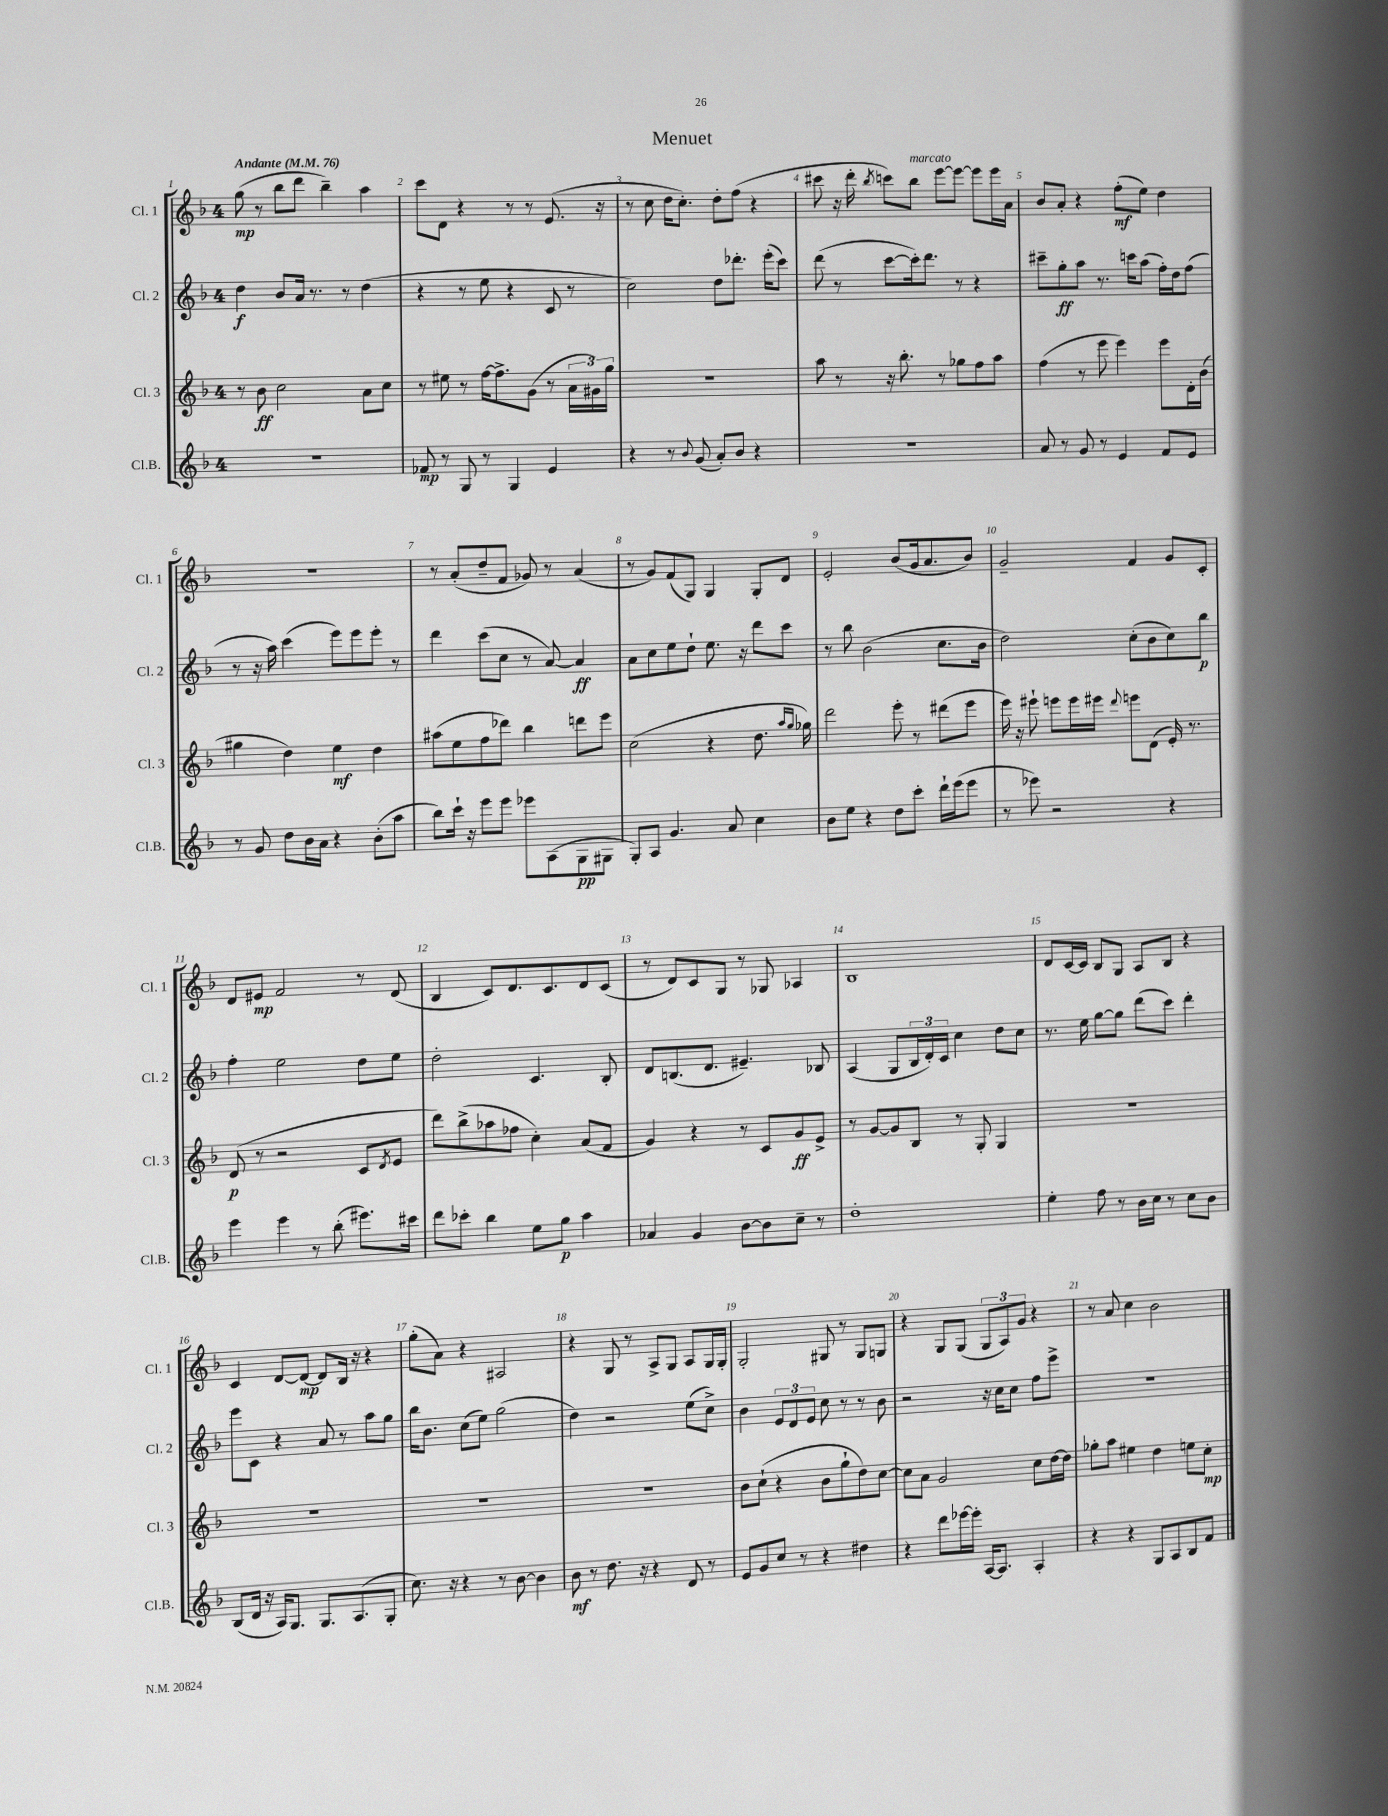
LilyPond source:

\header { title = "Menuet" }
<<
\new StaffGroup <<
\new Staff = "s0" \with { instrumentName = "Cl. 1" shortInstrumentName = "Cl. 1" } {
    \clef treble \key f \major \once \override Staff.TimeSignature.style = #'single-digit \time 4/4 \tempo "Andante" 4 = 76
    g''8\mp( r8 bes''8 d'''8 bes''4--) a''4 |
    c'''8 d'8 r4 r8 r8 e'8.( r16 |
    r8 c''8 d''16 c''8.-.) d''8-. f''8( r4 |
    cis'''8 r16 d'''16-. \acciaccatura { bes''8 } c'''8) bes''8^\markup { \italic "marcato" } e'''8~ e'''8~ e'''8 e'''16 a'16 |
    bes'8 a'8-. r4 f''8-.\mf( e''8) d''4 |
    R1 |
    r8 a'8-.( d''8-- f'8 ges'8) r8 a'4( |
    r8 g'8) f'8( g8) g4 g8-. d'8 |
    e'2-. bes'8( g'16 a'8. bes'8) |
    g'2-- f'4 g'8 c'8-. |
    d'8 eis'8\mp f'2 r8 d'8( |
    bes4 c'8) d'8. c'8. d'8 c'8( |
    r8 d'8) c'8 g8 r8 ges8 aes4 |
    bes1 |
    d'8 c'16~ c'16 bes8 g8 a8 bes8 r4 |
    c'4 d'8~ d'8~\mp d'8 bes16 r16 r4 |
    g''8-.( a'8) r4 ais2 |
    r4 g8 r8 a8-> g8 a8 g16 g16-. |
    g2-. gis8 r8 gis8 g8 |
    r4 g8 g8( \tuplet 3/2 { g8 a8) g'8 } r4 |
    r8 a'8 c''4 bes'2 \bar "|." |
}
\new Staff = "s1" \with { instrumentName = "Cl. 2" shortInstrumentName = "Cl. 2" } {
    \clef treble \key f \major \once \override Staff.TimeSignature.style = #'single-digit \time 4/4
    d''4\f bes'8 a'16 r8. r8 d''4( |
    r4 r8 e''8 r4 c'8 r8 |
    c''2) d''8 des'''8.-. e'''16-.( c'''8) |
    d'''8( r8 c'''8~ c'''16-.) d'''8. r8 r4 |
    cis'''8-- g''8-.\ff a''8 r8. c'''16 a''8( f''16-.) d''16 f''8( |
    r8 r16 a''16) c'''4( e'''8) e'''8 e'''8-. r8 |
    d'''4 c'''8( c''8 r8 a'8~) a'4\ff |
    a'8 c''8 e''8 d''8-! e''8. r16 d'''8 c'''8 |
    r8 bes''8 bes'2( c''8. bes'16 |
    d''2) c''8-.( bes'8 c''8) bes''8\p |
    f''4-. e''2 d''8 e''8 |
    d''2-. c'4. bes8-. |
    d'8 b8.( d'8. eis'4.--) bes8 |
    a4( g8 \tuplet 3/2 { bes16 d'16-.) c'16 } c''4 d''8 c''8 |
    r8. e''16 g''8~ g''8 d'''8( c'''8) d'''4-. |
    e'''8 c'8 r4 a'8 r8 a''8 g''8 |
    bes''16 bes'8. c''8( e''8) g''2( |
    d''4) r2 e''8( c''8->) |
    bes'4 \tuplet 3/2 { e'8 d'8 e'8 } c''8 r8 r8 bes'8 |
    r2 r16 c''16 c''8 f''8 e'''8-> |
    R1 \bar "|." |
}
\new Staff = "s2" \with { instrumentName = "Cl. 3" shortInstrumentName = "Cl. 3" } {
    \clef treble \key f \major \once \override Staff.TimeSignature.style = #'single-digit \time 4/4
    r8 bes'8\ff c''2 a'8 c''8 |
    r8 eis''8 r8 f''16~ f''8.-> g'8( r8 \tuplet 3/2 { a'16 gis'16) g''16 } |
    R1 |
    a''8 r8 r16 bes''8.-. r8 ges''8 f''8 a''8 |
    f''4( r8 e'''8 e'''4) e'''8 d'16-. bes'16( |
    gis''4 d''4) e''4\mf d''4 |
    ais''8( e''8 f''8 des'''8) bes''4 d'''8 e'''8 |
    c''2( r4 d''8. \grace { a''16 g''16 } ges''16) |
    d'''2 e'''8-. r8 dis'''8( e'''8 |
    e'''16) r16 eis'''8-! e'''8 e'''16 eis'''16 \appoggiatura { d'''8 } e'''8 d'8( e'16-.) r8. |
    d'8\p( r8 r2 c'8 \acciaccatura { d'8 } e'8 |
    d'''8) bes''8->( aes''8 fes''8 c''4-.) a'8( f'8 |
    g'4) r4 r8 c'8 g'8\ff e'8-> |
    r8 g'8~ g'8 bes8 r8 g8-. g4 |
    R1 |
    R1 |
    R1 |
    R1 |
    bes'8 c''8-!( r4 bes'8 g''8-! d''8) c''8~ |
    c''8 a'8 g'2 c''8 d''16~ d''16 |
    ges''8-. a''8 eis''4 d''4 e''8 c''8-.\mp \bar "|." |
}
\new Staff = "s3" \with { instrumentName = "Cl.B." shortInstrumentName = "Cl.B." } {
    \clef treble \key f \major \once \override Staff.TimeSignature.style = #'single-digit \time 4/4
    R1 |
    fes'8\mp r8 g8 r8 g4 e'4 |
    r4 r8 \appoggiatura { bes'8 } g'8( a'8-.) bes'8 r4 |
    R1 |
    a'8 r8 g'8 r8 e'4 f'8 e'8 |
    r8 g'8 d''8 bes'16 a'16 r4 bes'8-.( a''8 |
    bes''8) c'''16-! r16 e'''8 e'''8 ees'''8 a8( g8\pp gis8 |
    g8-.) a8 g'4. a'8 c''4 |
    bes'8 e''8 r4 d''8 c'''8-. d'''16-! e'''16( e'''8 |
    r8 ees'''8) r2 r4 |
    e'''4 e'''4 r8 bes''8-.( eis'''8.) cis'''16 |
    d'''8 ces'''8-. bes''4 e''8 g''8\p a''4 |
    aes'4 g'4 bes'8~ bes'8 c''8-- r8 |
    d''1-. |
    e''4-. f''8 r8 bes'16 c''16 r8 c''8 bes'8 |
    bes8( d'16 r16 a16) g8. g8. a8.( g8-. |
    c''8.) r16 r4 r8 bes'8~ bes'4 |
    bes'8\mf r8 d''8. r16 r4 d'8 r8 |
    e'8 g'8 c''8 r8 r4 dis''4 |
    r4 d'''8 ees'''16~ ees'''16-. a16~ a8. a4-. |
    r4 r4 g8 a8 bes8 f'8 \bar "|." |
}
>>
>>
\layout { \context { \Score \override BarNumber.break-visibility = ##(#f #t #t) barNumberVisibility = #all-bar-numbers-visible } }
